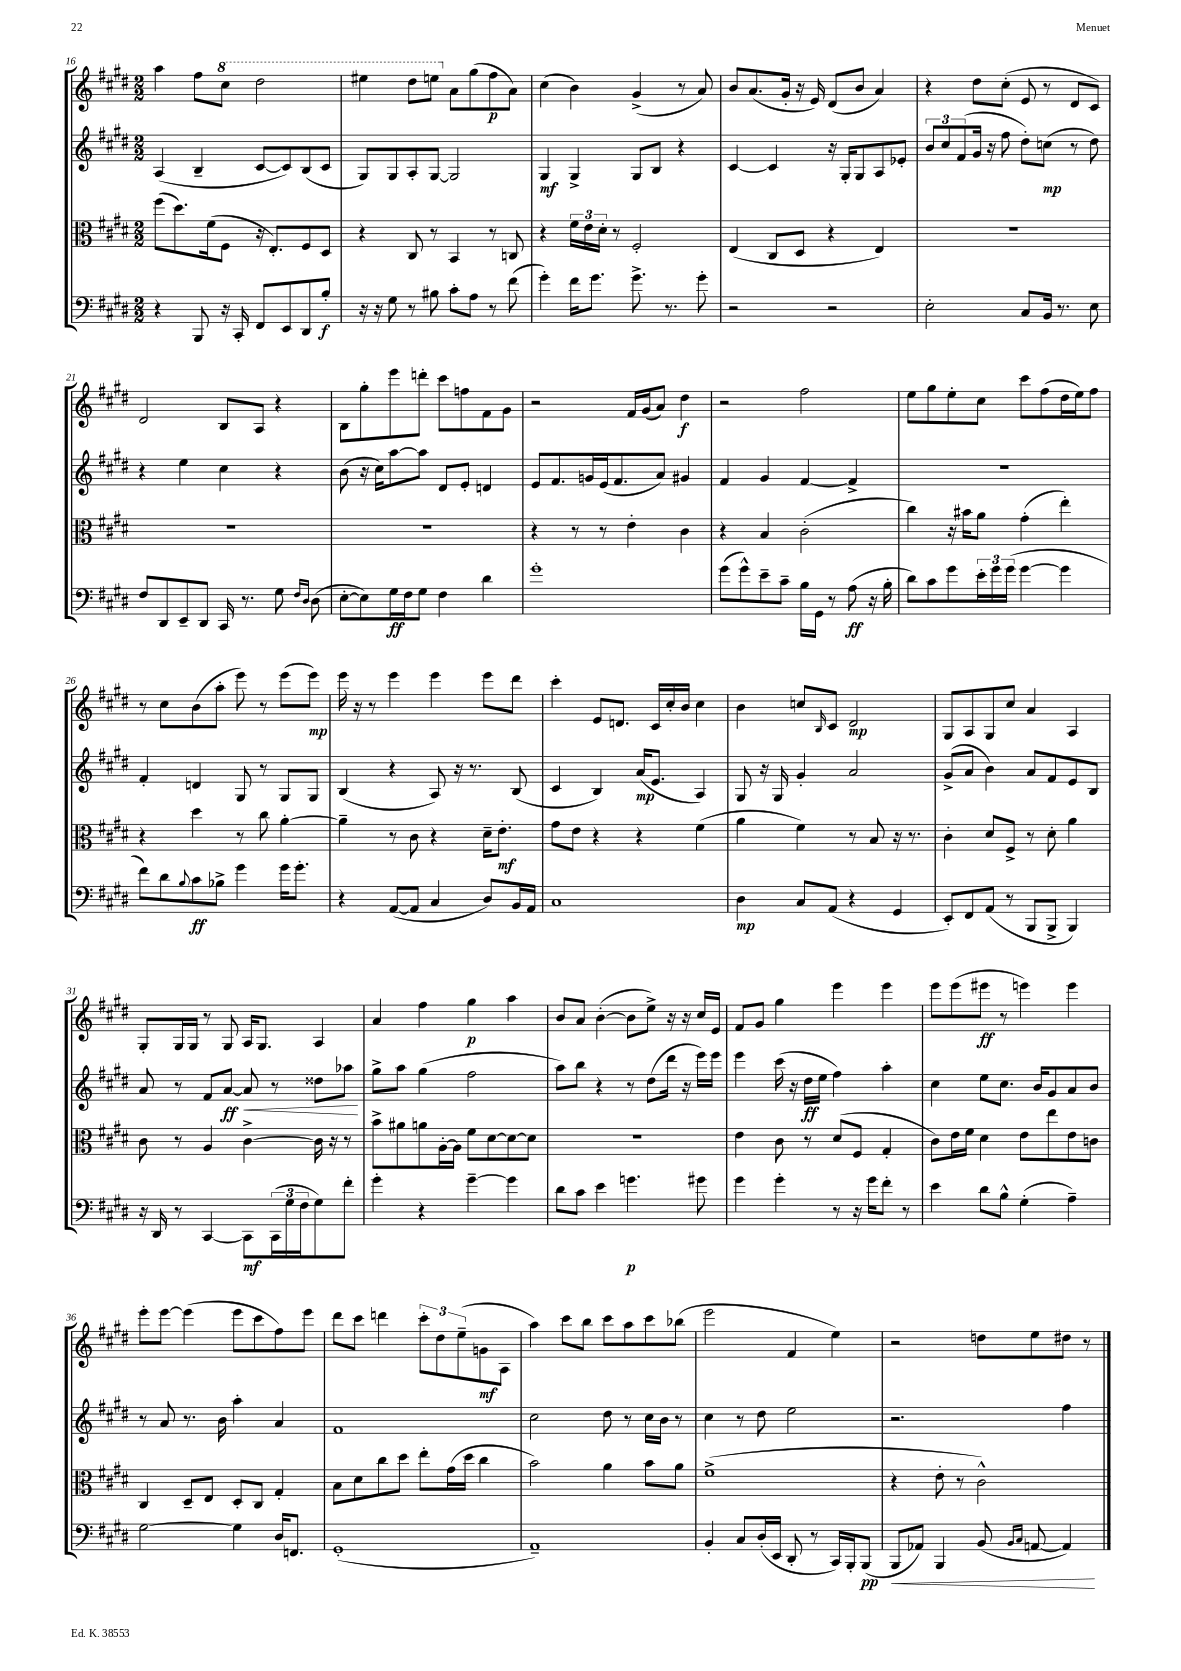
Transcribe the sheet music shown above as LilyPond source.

<<
\new StaffGroup <<
\new Staff = "s0" {
    \clef treble \key e \major \numericTimeSignature \time 2/2
    a''4 fis''8 \ottava #1 cis'''8 dis'''2 |
    eis'''4 dis'''8 e'''8 \ottava #0 a'8 gis''8( fis''8\p a'8) |
    cis''4( b'4) gis'4->( r8 a'8) |
    b'8 a'8.( gis'16-. r16 e'16) dis'8( b'8 a'4) |
    r4 dis''8 cis''8-.( e'8 r8 dis'8 cis'8) |
    dis'2 b8 a8 r4 |
    b8 gis''8-. e'''8 d'''8-. cis'''8 f''8 fis'8 gis'8 |
    r2 fis'16 gis'16( a'8) dis''4\f |
    r2 fis''2 |
    e''8 gis''8 e''8-. cis''8 cis'''8 fis''8( dis''16 e''16) fis''8 |
    r8 cis''8 b'8( a''8-. e'''8) r8 e'''8( e'''8\mp) |
    e'''16 r16 r8 e'''4 e'''4 e'''8 dis'''8 |
    cis'''4-. e'8 d'8. cis'16 cis''16-. b'16 cis''4 |
    b'4 c''8 \grace { b16 } cis'8 dis'2\mp |
    gis8 a8 gis8 cis''8 a'4 a4 |
    gis8-. gis16 gis16 r8 gis8 a16 gis8. a4 |
    a'4 fis''4 gis''4\p a''4 |
    b'8 a'8 b'4~-.( b'8 e''8->) r16 r16 cis''16 e'16 |
    fis'8 gis'8 gis''4 e'''4 e'''4 |
    e'''8 e'''8( eis'''8\ff r8 e'''4) e'''4 |
    e'''8-. e'''8~ e'''4( e'''8 cis'''8 fis''8) e'''8 |
    dis'''8 cis'''8 d'''4 \tuplet 3/2 { cis'''8-. dis''8 e''8--( } g'8\mf a8 |
    a''4) cis'''8 b''8 cis'''8 a''8 cis'''8 bes''8( |
    e'''2 fis'4 e''4) |
    r2 d''8 e''8 dis''8 r8 \bar "|." |
}
\new Staff = "s1" {
    \clef treble \key e \major \numericTimeSignature \time 2/2
    a4( b4-- cis'8~ cis'8) b8( cis'8 |
    gis8) gis8 a8-. gis8~ gis2 |
    gis4\mf gis4-> gis8 b8 r4 |
    cis'4~ cis'4 r16 gis16-. gis8 a8 ees'8-. |
    \tuplet 3/2 { b'8 cis''8 fis'8( } gis'16 r16 fis''8 dis''8-.) c''8\mp( r8 dis''8) |
    r4 e''4 cis''4 r4 |
    b'8( r16 cis''16) a''8~ a''8 dis'8 e'8-. d'4 |
    e'8 fis'8. g'16 e'16( fis'8. a'8) gis'4 |
    fis'4 gis'4 fis'4~ fis'4-> |
    r1 |
    fis'4-. d'4 gis8 r8 gis8 gis8 |
    b4( r4 a8) r16 r8. b8( |
    cis'4 b4) a'16\mp( e'8. a4) |
    gis8 r16 gis16 gis'4-. a'2 |
    gis'8->( a'8 b'4) a'8 fis'8 e'8 b8 |
    a'8 r8 fis'8 a'8~\ff a'8\< r8 disis''8 aes''8\! |
    gis''8-> a''8 gis''4( fis''2 |
    a''8) b''8 r4 r8 dis''8( dis'''16 r16 e'''16) e'''16 |
    e'''4 cis'''16( r16 dis''16\ff e''16 fis''4) a''4-. |
    cis''4 e''8 cis''8. b'16 gis'8 a'8 b'8 |
    r8 a'8 r8. b'16 a''4-. a'4 |
    fis'1 |
    cis''2 dis''8 r8 cis''16 b'16 r8 |
    cis''4 r8 dis''8 e''2 |
    r2. fis''4 \bar "|." |
}
\new Staff = "s2" {
    \clef alto \key e \major \numericTimeSignature \time 2/2
    fis''8( dis''8.) fis'16( fis8 r16 e8.-.) fis8 dis8 |
    r4 cis8 r8 b,4 r8 c8 |
    r4 \tuplet 3/2 { fis'16 e'16 dis'16-. } r8 fis2-. |
    e4( cis8 dis8 r4 e4) |
    R1 |
    R1 |
    R1 |
    r4 r8 r8 e'4-. cis'4 |
    r4 b4 cis'2-.( |
    cis''4) r16 bis'16 a'8 gis'4-.( e''4-.) |
    r4 dis''4 r8 cis''8 a'4~-. |
    a'4-- r8 cis'8 r4 dis'16-- e'8.-.\mf |
    gis'8 e'8 r4 r4 fis'4( |
    a'4 fis'4) r8 b8 r16 r8. |
    cis'4-. dis'8 fis8-> r8 dis'8-. a'4 |
    cis'8 r8 a4 cis'4~-> cis'16 r16 r8 |
    b'8-> ais'8 a'8 a16~-. a16 fis'8 dis'8~ dis'8~ dis'8 |
    R1 |
    e'4 cis'8 r8 dis'8( fis8 gis4-. |
    cis'8) e'16 fis'16 dis'4 e'8 e''8 e'8 c'8 |
    cis4 dis8-- e8 dis8-. cis8 gis4-. |
    b8 dis'8 cis''8 dis''8 e''8-. gis'16( dis''16 cis''4 |
    b'2) a'4 b'8 a'8 |
    fis'1->( |
    r4 e'8-. r8 cis'2-^) \bar "|." |
}
\new Staff = "s3" {
    \clef bass \key e \major \numericTimeSignature \time 2/2
    r4 b,,8 r16 cis,16-. fis,8 e,8 dis,8 b8-.\f |
    r16 r16 gis8 r8 bis8 cis'8-. a8 r8 fis'8( |
    gis'4-.) fis'16 gis'8. gis'8.-> r8. gis'8-. |
    r2 r2 |
    e2-. cis8 b,16 r8. e8 |
    fis8 dis,8 e,8-- dis,8 cis,16 r8. gis8 \grace { fis16 dis16 } dis8( |
    e8~-. e8) gis16\ff fis16 gis8 fis4 dis'4 |
    gis'1-. |
    gis'8( gis'8-^) e'8-- cis'8-- b16 gis,16 r8 a8\ff( r16 b16-. |
    dis'8) cis'8 gis'8 \tuplet 3/2 { e'16-. gis'16 gis'16( } gis'4~ gis'4 |
    fis'8) dis'8 \appoggiatura { b8 } cis'8\ff bes8-> gis'4 gis'16 gis'8.-. |
    r4 a,8~( a,8 cis4 dis8) b,16 a,16 |
    cis1 |
    dis4\mp cis8 a,8( r4 gis,4 |
    e,8-.) fis,8 a,8( r8 b,,8 b,,8-> b,,4) |
    r16 dis,16 r8 cis,4~ cis,8\mf \tuplet 3/2 { cis,16( gis16 fis16 } gis8) fis'8-. |
    gis'4-. r4 gis'4~-- gis'4 |
    dis'8 cis'8 e'4 g'4.\p gis'8 |
    gis'4 gis'4-. r8 r16 gis'16 fis'8-. r8 |
    e'4 dis'8 b8-^ gis4-.( a4--) |
    gis2~ gis4 dis16 f,8. |
    gis,1-.( |
    a,1--) |
    b,4-. cis8 dis16-.( e,16 dis,8-. r8 cis,16) b,,16-. b,,8\pp( |
    b,,8\< aes,8) b,,4 b,8( \grace { b,16 cis16 } a,8~ a,4\!) \bar "|." |
}
>>
>>
\layout { \context { \Score currentBarNumber = #16 } }
